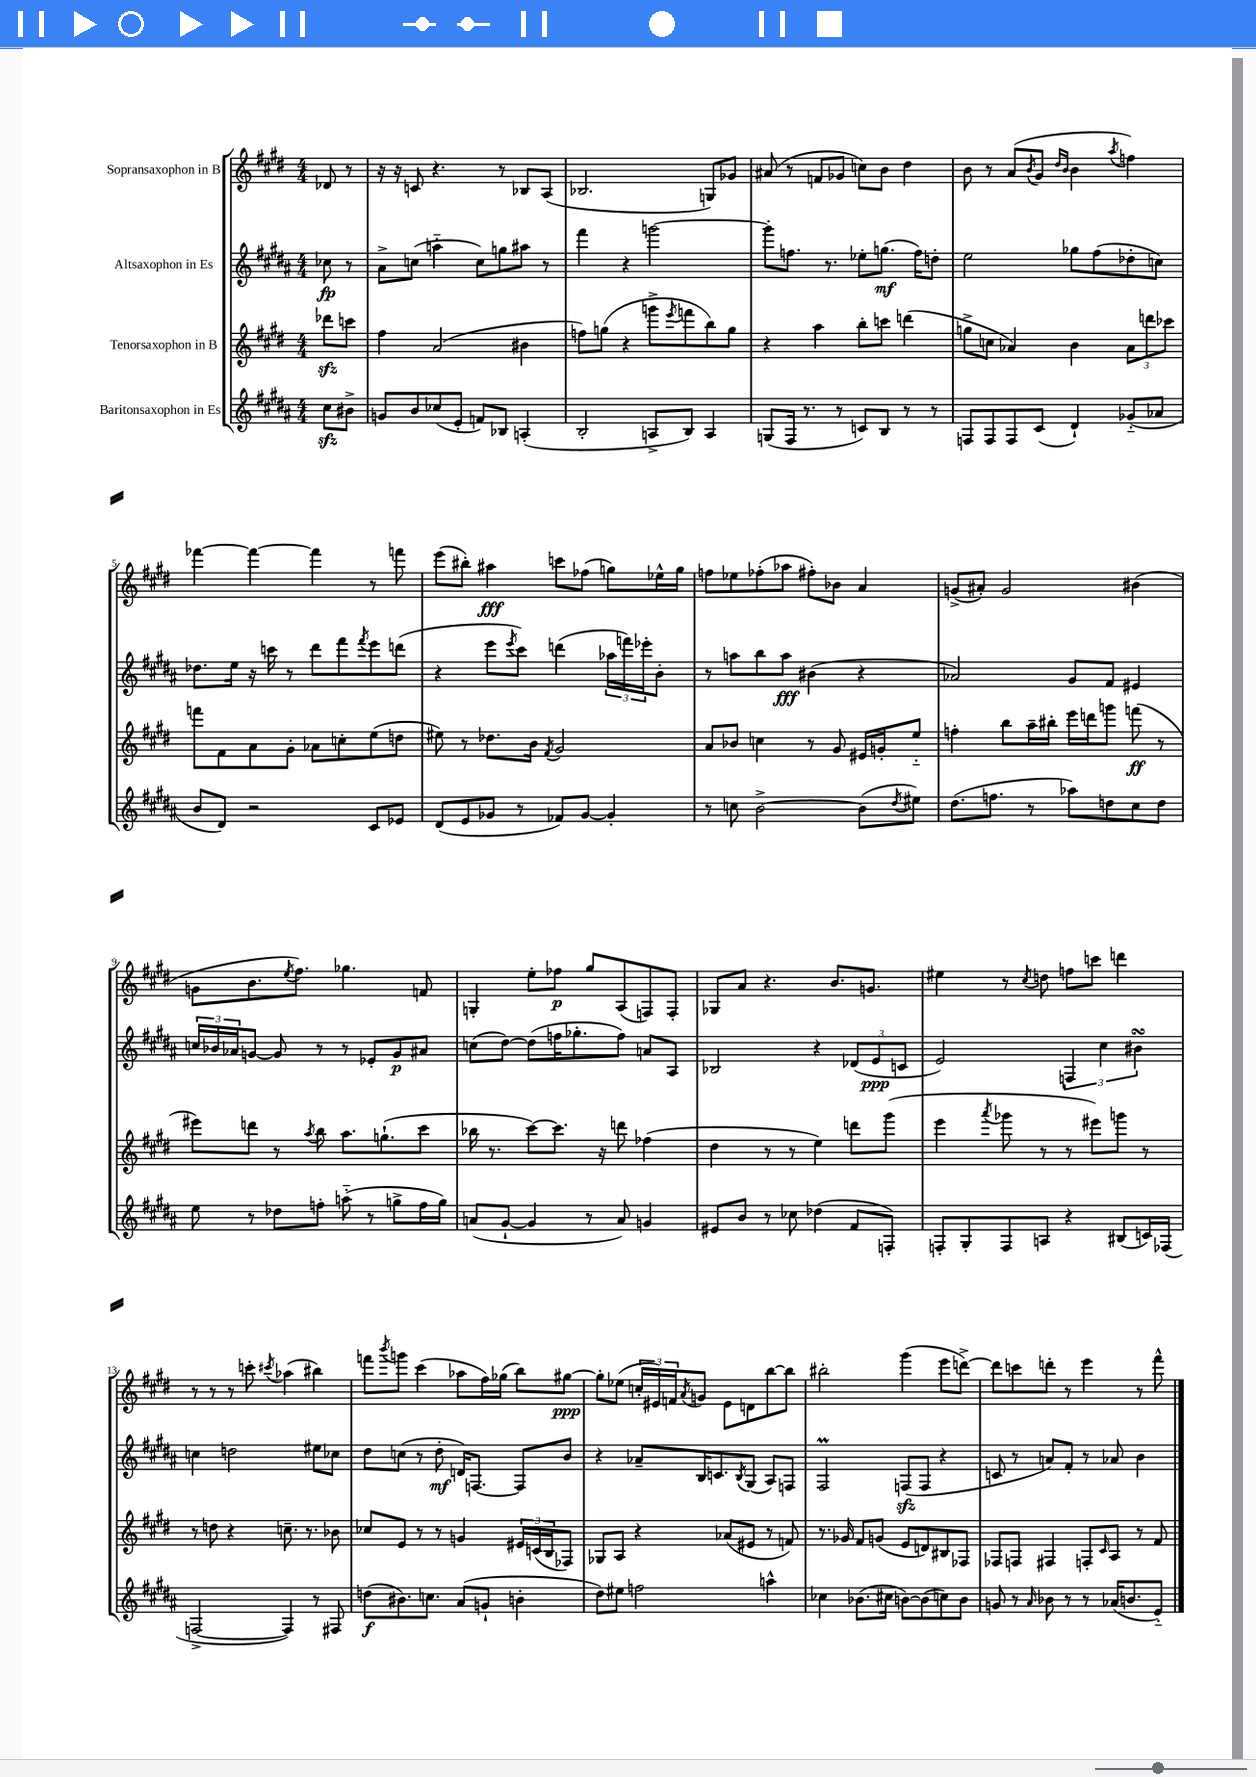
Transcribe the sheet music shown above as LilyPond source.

<<
\new StaffGroup <<
\new Staff = "s0" \with { instrumentName = "Sopransaxophon in B" } {
    \clef treble \key e \major \numericTimeSignature \time 4/4 \partial 4
    des'8 r8 |
    r16 r16 c'8 r4. r8 bes8 a8( |
    bes2. g8) ges'8 |
    ais'8( r8 f'8 ges'8 c''8) b'8 dis''4 |
    b'8 r8 a'8( \acciaccatura { b'8 } gis'8 \grace { dis''16 b'16 } b'4 \acciaccatura { a''8 } f''4) |
    fes'''4~ fes'''4~ fes'''4 r8 f'''8 |
    e'''8( bis''8-.) ais''4\fff c'''8 fes''8( g''8) ees''16-^ g''16 |
    f''8 ees''8 fes''8-.( aes''8 fis''8-.) bes'8 a'4 |
    g'8->( ais'8-.) g'2 bis'4( |
    g'8 b'8. \acciaccatura { e''8 } fis''8.) ges''4. f'8 |
    g4-. e''8-. fes''8\p gis''8 a8( f8) f8-. |
    ges8 a'8 r4. b'8. g'8. |
    eis''4 r8 \acciaccatura { cis''8 } d''8 f''8 c'''8 d'''4 |
    r8 r8 r8 c'''8-. \acciaccatura { cis'''8 } aes''4( bis''4) |
    f'''8 \acciaccatura { b'''8 } g'''8 cis'''4( aes''8 fis''16) ges''16( b''8) gis''8~\ppp |
    gis''8-. ees''8( \tuplet 3/2 { c''16-. eis'16) f'16 } \acciaccatura { a'8 } g'8 eis'8 d'8 b''8~ b''8 |
    bis''2-. gis'''4( e'''8 d'''8~->) |
    d'''8 c'''8 d'''8-. r8 e'''4 r8 fis'''8-^ \bar "|." |
}
\new Staff = "s1" \with { instrumentName = "Altsaxophon in Es" } {
    \clef treble \key b \major \numericTimeSignature \time 4/4 \partial 4
    ces''8\fp r8 |
    ais'8-> c''8( a''4-_ c''8) g''8 ais''8 r8 |
    fis'''4 r4 g'''2~ |
    g'''8-. f''8. r8. ees''8-. g''8.\mf( f''16) d''8-. |
    e''2 ges''8 fis''8( des''8-. c''8) |
    des''8. e''16 r16 c'''16 r8 dis'''8 fis'''8 \acciaccatura { fis'''8 } e'''8 d'''8( |
    r4 e'''8 \acciaccatura { e'''8 } cis'''8) d'''4( \tuplet 3/2 { aes''16 f'''16) ees'''16-. } b'8-. |
    r8 a''8 b''8 a''8\fff bis'4( r4 |
    aes'2) gis'8 fis'8 eis'4 |
    \tuplet 3/2 { c''16 bes'16 aes'16 } g'8~ g'8 r8 r8 ees'8-. g'8\p ais'8 |
    c''8( dis''8~) dis''8( f''16 ges''8.-. f''8) a'8 ais8 |
    bes2 r4 \tuplet 3/2 { des'8( e'8\ppp c'8 } |
    e'2) \tuplet 3/2 { f4 cis''4 bis'4\turn } |
    c''4 d''2 eis''8 ces''8 |
    dis''8 c''8( r8 dis''8-.\mf d'16) f8.~ f8 b'8 |
    r4 aes'8-- b16 c'8. \acciaccatura { b8 } gis8( ais8) f8 |
    fis2\prall f8\sfz( f8 r4 |
    c'8 r8 a'8) fis'8-. r8 aes'8 b'4 \bar "|." |
}
\new Staff = "s2" \with { instrumentName = "Tenorsaxophon in B" } {
    \clef treble \key e \major \numericTimeSignature \time 4/4 \partial 4
    des'''8\sfz c'''8 |
    fis''4 a'2( bis'4 |
    f''8) g''8( r4 g'''8-> \acciaccatura { e'''8 } f'''8 b''8) g''8 |
    r4 a''4 b''8-. c'''8 d'''4( |
    g''8-> c''8 aes'4) b'4 \tuplet 3/2 { aes'8 d'''8 ces'''8 } |
    f'''8 fis'8 a'8 gis'8-. aes'8 c''8-. e''8( d''8 |
    eis''8) r8 des''8. b'16 \acciaccatura { fis'8 } gis'2 |
    a'8 bes'8 c''4 r8 gis'8 eis'16 g'16-. e''8-_ |
    f''4-. b''8 a''16-- bis''16-. e'''16 d'''16 g'''8 f'''8\ff( r8 |
    eis'''8) d'''8 r8 \acciaccatura { a''8 } b''8 a''8. g''8.-!( cis'''8 |
    bes''16 r8. cis'''8~) cis'''8. r16 d'''8 fes''4( |
    dis''4 r8 r8 e''4) d'''8 gis'''8( |
    e'''4 \acciaccatura { a'''8 } ges'''8 r8 r8 eis'''8) g'''8 r8 |
    r8 d''8 r4 c''8.-- r8. bes'8 |
    ces''8 e'8 r8 r8 g'4 \tuplet 3/2 { eis'16 c'16( b16 } fes8) |
    ges8 a8 r4 aes'8( eis'8 r8 f'8) |
    r8. ges'16 fis'8 g'8( e'8 d'8) bis8 fes8 |
    fes8 f8 fis4 f8-. \grace { cis'16 } a8 r8 fis'8 \bar "|." |
}
\new Staff = "s3" \with { instrumentName = "Baritonsaxophon in Es" } {
    \clef treble \key b \major \numericTimeSignature \time 4/4 \partial 4
    cis''8\sfz bis'8-> |
    g'8 b'8 ces''8( e'8-. f'8) bes8 a4-.( |
    b2-. a8-> b8) a4 |
    g8( fis16 r8. r8 c'8) b8 r8 r8 |
    f8 f8 f8 cis'8( dis'4-!) ges'8-_( aes'8 |
    b'8 dis'8) r2 cis'8 ees'8 |
    dis'8( e'8 ges'8 r8 fes'8) ges'8~ ges'4-. |
    r8 c''8 b'2~-> b'8( \acciaccatura { dis''8 } eis''8) |
    dis''8.( f''8. r8 aes''8) d''8 cis''8 d''8 |
    e''8 r8 des''8 f''8-. a''8-_( r8 g''8-> f''16 g''16) |
    a'8( gis'8~-! gis'4 r8 a'8) g'4 |
    eis'8 b'8 r8 ces''8 des''4( fis'8 f8-.) |
    f8-. gis8-. f8 a8 r4 bis8( c'16) fes16( |
    f2~-> f4) r8 fis8 |
    d''8\f( bis'8.) c''8. ais'8( g'8-! b'4-. |
    dis''8) eis''8 f''2 a''4-^ |
    ces''4 bes'8.( cis''16 b'8~) b'8( c''8) b'8 |
    g'8 r8 \grace { ais'16 } bes'8 r8 r8 aes'16( b'8. e'8-_) \bar "|." |
}
>>
>>
